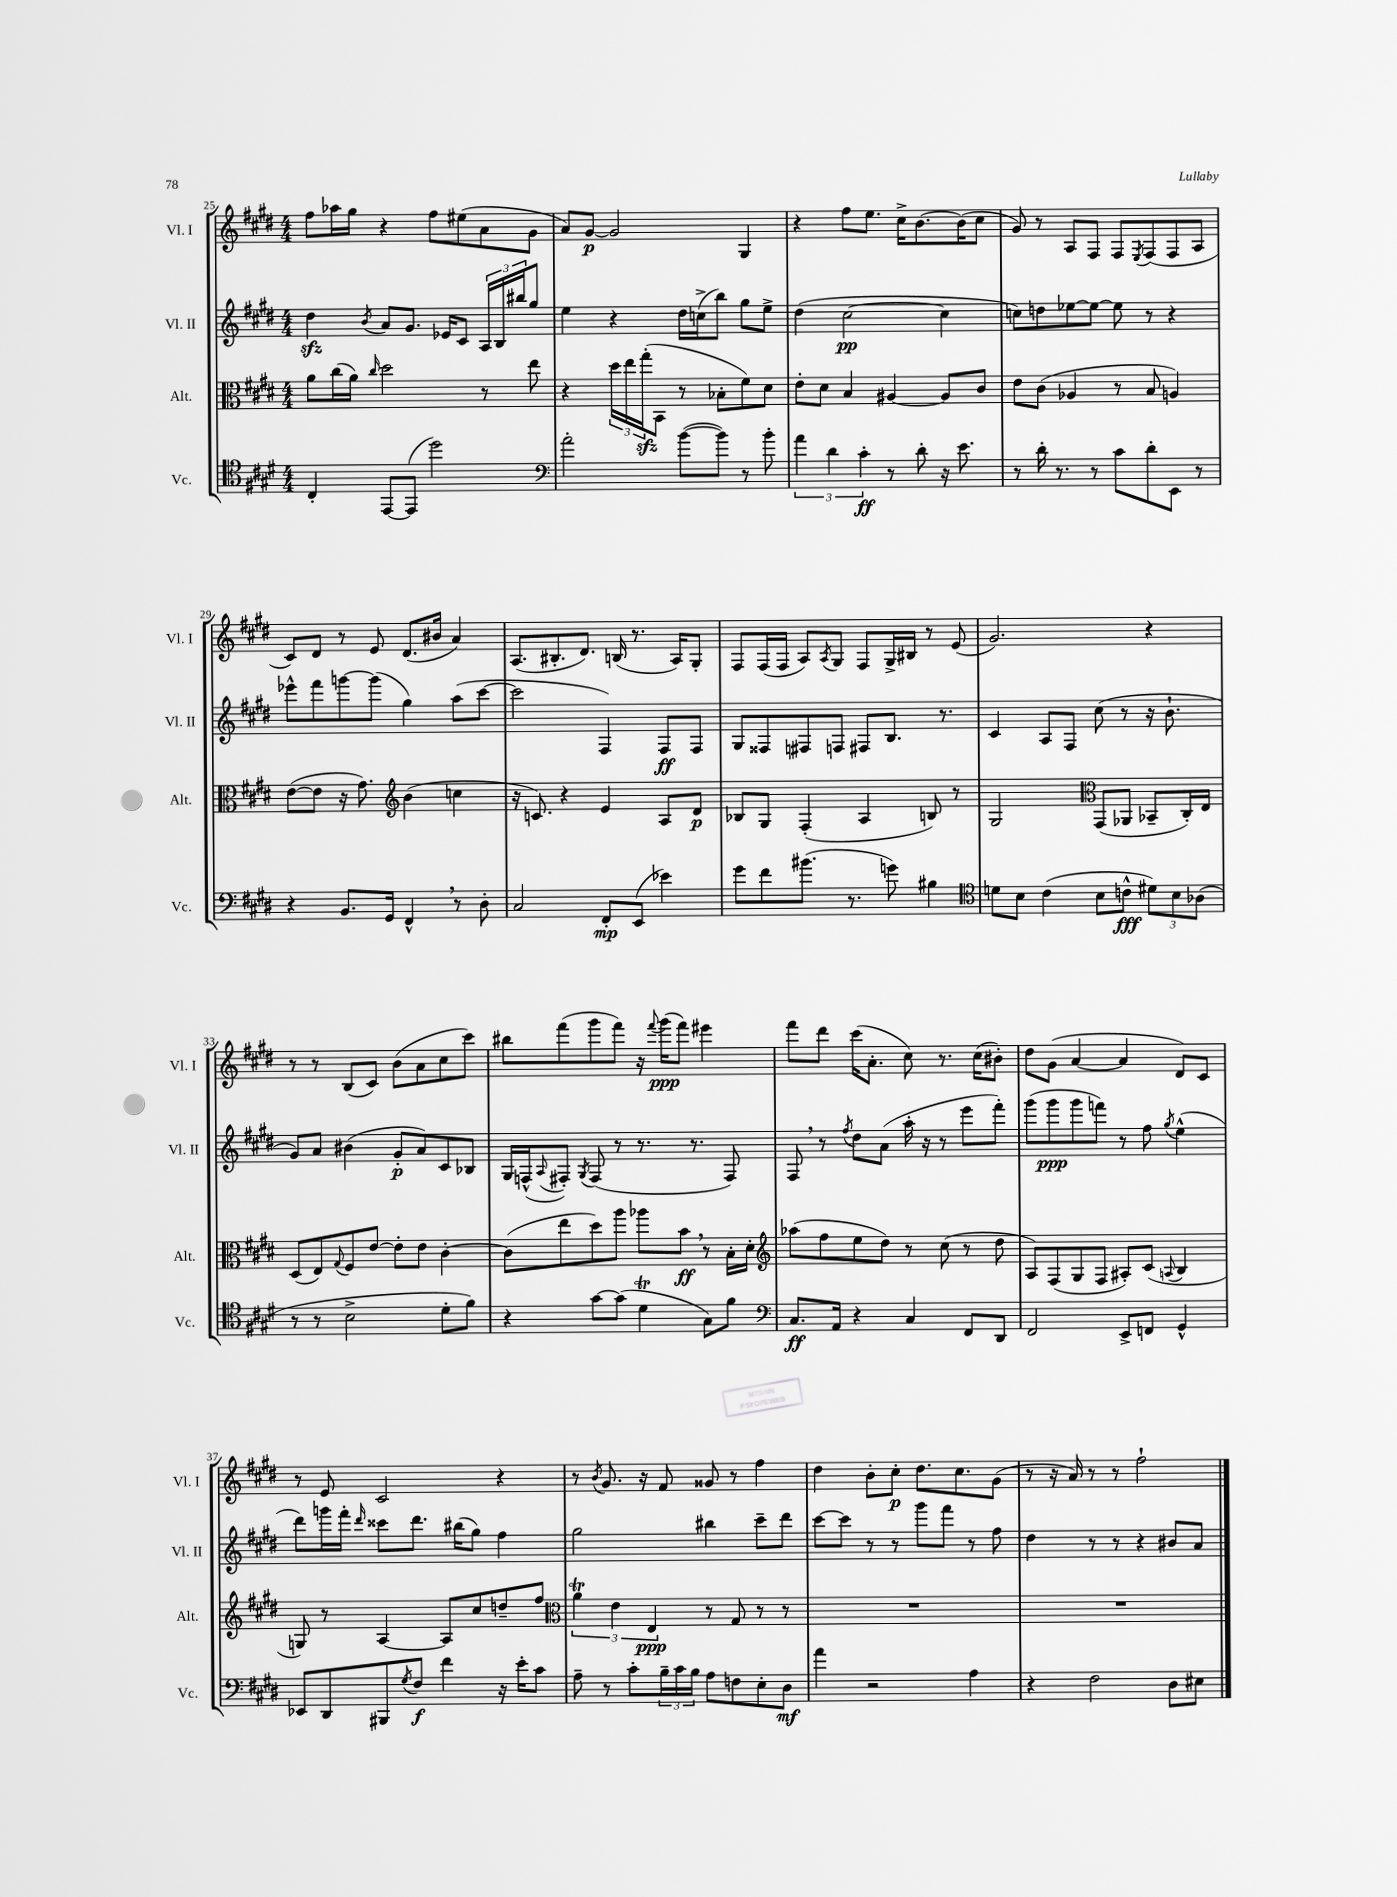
<<
\new StaffGroup <<
\new Staff = "s0" \with { instrumentName = "Vl. I" shortInstrumentName = "Vl. I" } {
    \clef treble \key e \major \numericTimeSignature \time 4/4
    fis''8 aes''16 gis''16 r4 fis''8 eis''8( a'8 gis'8 |
    a'8) gis'8~\p gis'2 gis4 |
    r4 fis''8 e''8. cis''16-> b'8.~ b'16( cis''8 |
    gis'8) r8 a8 fis8 fis8 \acciaccatura { e8 } fis8( fis8 a8 |
    cis'8) dis'8 r8 e'8 dis'8.( bis'16 a'4) |
    a8.( bis8.-. dis'8.) b16( r8. a16) gis8-. |
    fis8 fis16( fis16 a8) \acciaccatura { a8 } gis8 fis8 gis16-> bis16 r8 e'8( |
    gis'2.) r4 |
    r8 r8 b8( cis'8) b'8( a'8 cis''8 cis'''8) |
    bis''8 fis'''8( gis'''8 fis'''8) r16 \appoggiatura { fis'''8 } gis'''16\ppp( fis'''8) eis'''4 |
    fis'''8 dis'''8 cis'''16( a'8.-. cis''8) r8. cis''16( bis'8-.) |
    dis''8 gis'8( a'4~ a'4 dis'8) cis'8 |
    r8 e'8 cis'2 r4 |
    r8 \acciaccatura { b'8 } gis'8. r16 fis'8 gisis'8 r8 fis''4 |
    dis''4 b'8-. cis''8-.\p dis''8. cis''8. gis'8( |
    r8 r16 a'16) r8 r8 fis''2-! \bar "|." |
}
\new Staff = "s1" \with { instrumentName = "Vl. II" shortInstrumentName = "Vl. II" } {
    \clef treble \key e \major \numericTimeSignature \time 4/4
    dis''4\sfz \acciaccatura { b'8 } a'8 gis'8. ees'16 cis'8 \tuplet 3/2 { a16 b16 bis''16 } gis''8 |
    e''4 r4 dis''16 c''16->( b''8) gis''8 e''8-> |
    dis''4( cis''2~\pp cis''4 |
    c''8) d''8 ees''8~ ees''8~ ees''8 r8 r4 |
    ees'''8-^ fis'''8 g'''8~ g'''8( gis''4) a''8( cis'''8~ |
    cis'''2 fis4) fis8\ff fis8 |
    gis8 fisis8 fis8 f8 fis8 b8. r8. |
    cis'4 a8 fis8 cis''8( r8 r16 b'8.-! |
    gis'8) a'8 bis'4( gis'8-.\p a'8) cis'8 bes8 |
    gis16 f16-^( \appoggiatura { a8 } fis8-.) \acciaccatura { gis8 } fis8( r8 r8. r8. fis8) |
    fis8 \breathe r8 \acciaccatura { fis''8 } dis''8 a'8( a''16-. r16 r8 e'''8 fis'''8-.) |
    gis'''8( gis'''8\ppp gis'''8 f'''8) r8 fis''8 \acciaccatura { gis''8 } e''4-^( |
    dis'''8) g'''16 fis'''16-. \grace { dis'''16 } cisis'''8 dis'''8. bis''16( gis''8) fis''4 |
    gis''2 bis''4 cis'''8-- dis'''8 |
    cis'''8~ cis'''8 r8 r8 gis'''8 fis'''8 r8 fis''8 |
    dis''4 r8 r8 r4 bis'8 a'8 \bar "|." |
}
\new Staff = "s2" \with { instrumentName = "Alt." shortInstrumentName = "Alt." } {
    \clef alto \key e \major \numericTimeSignature \time 4/4
    a'8 cis''16( a'16) \grace { cis''16 } dis''2 r8 e''8 |
    r4 \tuplet 3/2 { dis''16 e''16 gis''16-.\sfz( } b,8 r8 bes8-. fis'8) dis'8 |
    e'8-. dis'8 b4 ais4~ ais8 cis'8 |
    e'8 cis'8( aes4 r8 b8 a4) |
    e'8~( e'8 r16 gis'8.) \clef treble b'4( c''4 |
    r16 c'8.) r4 e'4 a8 dis'8\p |
    bes8 gis8 fis4-.( a4 b8) r8 |
    gis2 \clef alto gis,8( aes,8 bes,8-- cis16-.) e16 |
    dis8( e8) \appoggiatura { gis8 } fis8 e'8~ e'8-. e'8 cis'4~-. |
    cis'8( e''8 dis''8) a''8 aes''8 b'8\ff \breathe r8 b16-. dis'16-. |
    \clef treble aes''8( fis''8 e''8 dis''8) r8 cis''8( r8 dis''8 |
    a8) fis8( gis8 fis8 ais8-.) cis'8( \appoggiatura { a8 } b4 |
    g8) r8 a4~ a8 cis''8 d''8-- fis''8 |
    \clef alto \tuplet 3/2 { a'4\trill e'4 e4\ppp } r8 gis8 r8 r8 |
    R1 |
    R1 \bar "|." |
}
\new Staff = "s3" \with { instrumentName = "Vc." shortInstrumentName = "Vc." } {
    \clef tenor \key e \major \numericTimeSignature \time 4/4
    cis4-. e,8~ e,8( dis''2) |
    \clef bass a'2-. b'8~( b'8) r8 b'8-. |
    \tuplet 3/2 { a'4 dis'4 cis'4-.\ff } r8 dis'8-. r16 e'8. |
    r8 dis'16-. r8. r8 cis'8 dis'8-. e,8 r8 |
    r4 b,8. gis,16 fis,4-^ \breathe r8 dis8-. |
    cis2 fis,8-.\mp e,8( ees'4) |
    gis'8 fis'8 bis'8.( r8. g'8) bis4 |
    \clef tenor d'8 b8 cis'4( b8 c'8-^\fff \tuplet 3/2 { dis'8) b8 aes8( } |
    r8 r8 b2-> dis'8-. fis'8) |
    r4 gis'8~ gis'8( dis'4\trill gis8) fis'8 |
    \clef bass cis8.\ff a,16 r4 cis4 fis,8 dis,8 |
    fis,2 e,8-> f,8 gis,4-^ |
    ees,8 dis,8 bis,,8 \acciaccatura { gis8 } fis8\f fis'4 r16 e'16-. cis'8 |
    a8-- r8 cis'8-. \tuplet 3/2 { b16-- cis'16 b16 } a8 f8 e8-. dis8\mf |
    a'4 r2 a4 |
    r4 fis2 dis8 eis8 \bar "|." |
}
>>
>>
\layout { \context { \Score currentBarNumber = #25 } }
